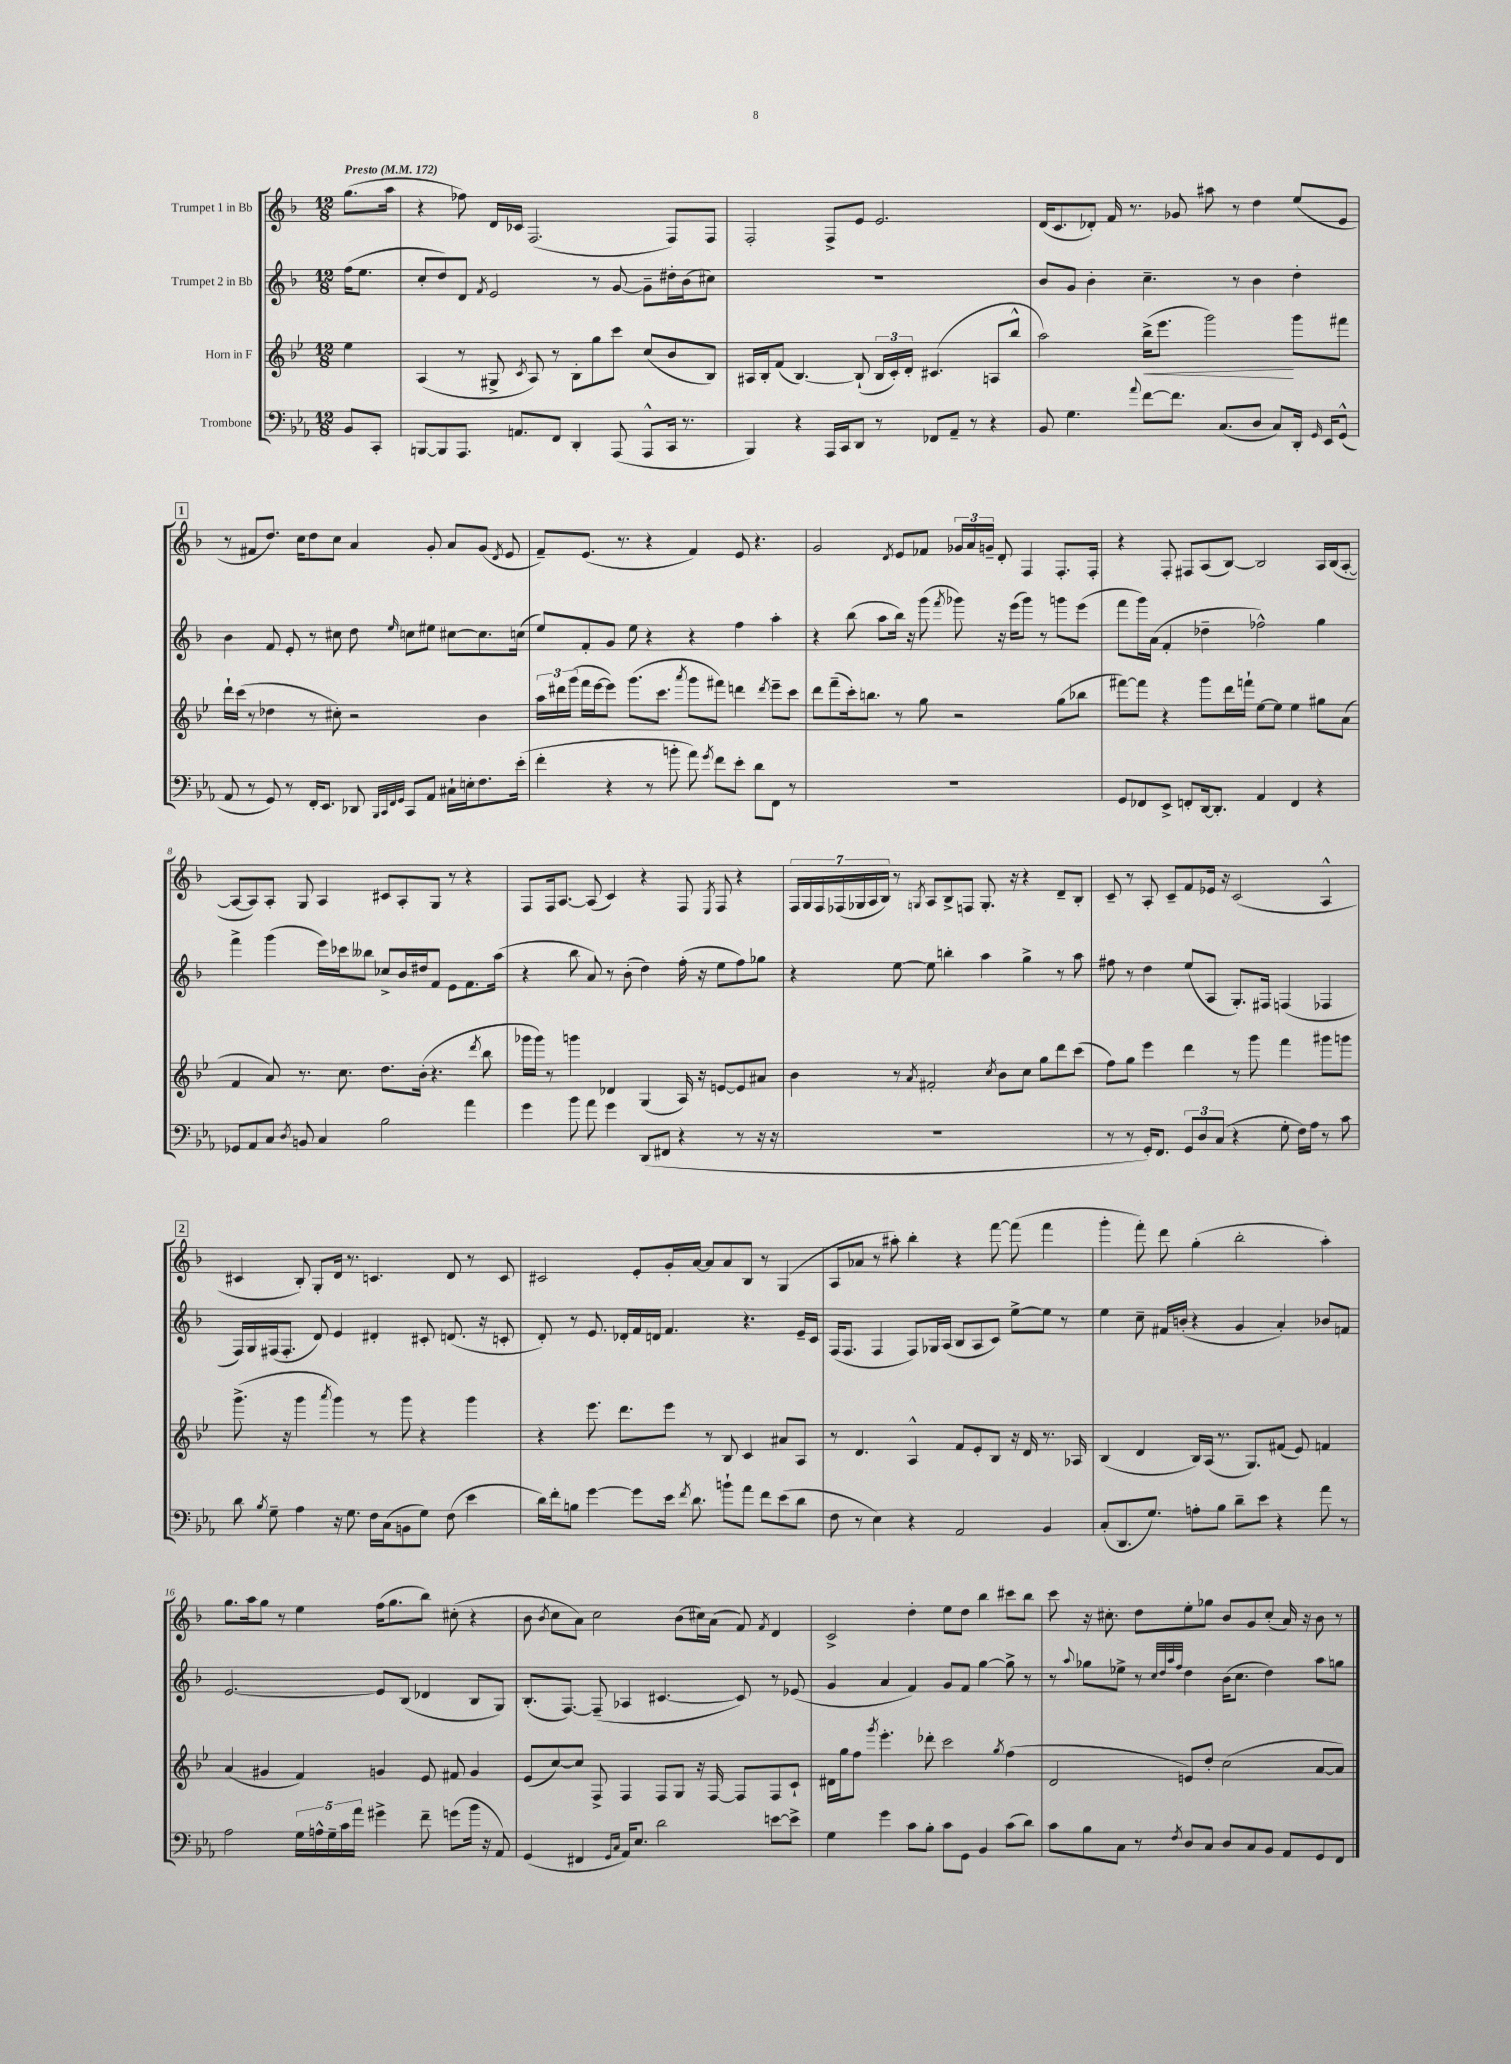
<<
\new StaffGroup <<
\new Staff = "s0" \with { instrumentName = "Trumpet 1 in Bb" } {
    \clef treble \key f \major \numericTimeSignature \time 12/8 \partial 4 \tempo "Presto" 4 = 172
    \autoBeamOff g''8.[( a''16] |
    r4 fes''8) d'16[ ces'16] f2.( f8[) f8] |
    f2-. f8[-> e'8] e'2. |
    d'16[( c'8. des'8]-.) f'16 r8. ges'8 ais''8 r8 d''4 e''8[( e'8] |
    \mark \markup { \box "1" } r8 fis'8[ d''8.]) c''16[ d''8 c''8] a'4 g'8-. a'8[ g'8]( \acciaccatura { d'8 } e'8 |
    f'8[--) e'8.]( r8. r4 f'4) e'8 r4. |
    g'2 \acciaccatura { d'8 } e'8[ fes'8] \tuplet 3/2 { ges'16[ a'16 g'16]-- } d'8-. f4 f8.[-. f16]-. |
    r4 f8-. fis8[ a8( bes8]~) bes2 a16[ bes16( a8]~-. |
    a8[~ a8) a8]-. g8 a4 cis'8[ a8-. g8] r8 r4 |
    f8[ f16 a8.]~ a8( c'4) r4 f8 \acciaccatura { e8 } f8 r4 |
    \tuplet 7/4 { f16[ g16 f16 fes16( ges16 a16 bes16]) } r8 \acciaccatura { g8 } a8[ bes8-> f8] g8.-. r16 r4 d'8[-- bes8]-. |
    c'8-- r8 a8-. c'8[-- f'8 ees'16] r16 c'2( a4-^ |
    \mark \markup { \box "2" } cis'4 bes8-.) g8[-. d'16] r8. c'4. d'8 r8 c'8 |
    cis'2 e'8[-. g'16-. a'16]~ a'8[ a'8 bes8] r8 g4( |
    a8[ aes'8] r8 ais''8-.) bes''4-. r4 f'''8~ f'''8( f'''4 |
    g'''4-. f'''8-.) d'''8 g''4-.( bes''2-. a''4-.) |
    g''8.[ a''16 g''8] r8 e''4 f''16[( g''8. bes''8]) cis''8-.( r4 |
    bes'8 \acciaccatura { bes'8 } c''8[ a'8]) c''2 bes'8[( cis''16) a'16]( f'8) \acciaccatura { f'8 } d'4 |
    c'2-> d''4-. e''8[ d''8] bes''4 cis'''8[ bes''8] |
    c'''8 r16 cis''8.-. d''8[ e''8-. ges''8] bes'8[ g'8 cis''8]-.( a'16) r16 bes'8 r8 \bar "|." |
}
\new Staff = "s1" \with { instrumentName = "Trumpet 2 in Bb" } {
    \clef treble \key f \major \numericTimeSignature \time 12/8 \partial 4
    \autoBeamOff f''16[( e''8.] |
    c''8[-. d''8) d'8] \acciaccatura { f'8 } e'2 r8 g'8~ g'8[-- dis''16-. bes'16( cis''8]) |
    R1. |
    bes'8[ g'8] bes'4-. c''4.-- r8 bes'4 d''4-. |
    \mark \markup { \box "1" } bes'4 f'8 e'8-. r8 cis''8 d''8 \grace { e''16 } c''8[ eis''8] cis''8[~ cis''8. c''16]( |
    e''8[) f'8-. g'8] e''8 r4 r4 f''4 a''4-. |
    r4 bes''8( a''8[ bes''16]) r16 g'''8( \acciaccatura { f'''8 } ges'''8) r16 e'''16[( ges'''8]) r8 g'''8[ e'''8]( |
    f'''8[ g'''16) a'16]( f'4-. des''4-- fes''2-^) g''4 |
    f'''4-> g'''4( e'''16[) ces'''16 beses''8] ces''8[-> bes'16 dis''16 f'8] e'8[ f'8. a''16]( |
    r4 bes''8 a'8) r8 bes'8-.( d''4) f''16-.( r16 e''8[ f''8) ges''8] |
    r4 e''8~ e''8 b''4-. a''4 g''4-> r8 a''8 |
    fis''8 r8 d''4 e''8[( a8] g8.[-.) fis16] f4( fes4 |
    \mark \markup { \box "2" } f16[) g16 fis16( fis8.]-. d'8) e'4 dis'4-. cis'8-. d'8.( r16 c'8-. |
    d'8-.) r8 e'8. des'16[-. f'16 d'16] f'4. r4. e'16[-- c'16] |
    f16[( f8.] f4 f8[) ges16 a16]( bes8[ a8 c'8]) e''8[~-> e''8] r8 |
    e''4 c''8-- fis'16[ b'16]-.( r4 g'4 a'4-.) bes'8[ f'8] |
    e'2.~ e'8[ bes8]( des'4 bes8[ g8]) |
    bes8.[-.( f8.]~) f8--( aes4 cis'4.~ cis'8) r8 ees'8( |
    g'4 a'4 f'4) g'8[ f'8] g''4~ g''8-> r8 |
    r8 \appoggiatura { a''8 } ges''8[ ees''8]-> r8 \grace { c''32[ d''32 a''32 f''32] } d''4 bes'16[( c''8.] d''4) a''8[ g''8] \bar "|." |
}
\new Staff = "s2" \with { instrumentName = "Horn in F" } {
    \clef treble \key bes \major \numericTimeSignature \time 12/8 \partial 4
    \autoBeamOff ees''4 |
    a4( r8 gis8-> \acciaccatura { c'8 } a8) r8 bes8[-. g''8 c'''8] c''8[( bes'8 bes8]) |
    ais16[ bes16-. f'8]( bes4.~) bes8-!( \tuplet 3/2 { bes16[ c'16-.) d'16]-. } cis'4.( a8[ bes''8]-^ |
    a''2) bes''16[->\<( ees'''8.] g'''2\!) g'''8[ fis'''8] |
    \mark \markup { \box "1" } d'''16[-! c'''16]( r8 des''4 r8 cis''8-.) r2 bes'4 |
    \tuplet 3/2 { a''16[ dis'''16 g'''16]( } f'''16[ ees'''16~ ees'''8]) g'''8.[( c'''8.] \acciaccatura { a'''8 } g'''8[ fis'''8]) d'''4 \acciaccatura { d'''8 } ees'''8[-- c'''8] |
    d'''8[ f'''8--( c'''16-.) b''8.] r8 g''8 r2 g''8[( bes''8] |
    fis'''8[~) fis'''8] r4 g'''8[ d'''16 f'''16]-! ees''8[~ ees''8] ees''4 gis''8[ a'8]( |
    f'4 a'8) r8. c''8. d''8.[ bes'16]-.( r4. \acciaccatura { d'''8 } bes''8 |
    ges'''16[ ges'''16]) r8 g'''4 des'4 g4( a16) r16 e'8[~ e'8 ais'8] |
    bes'4 r8 \acciaccatura { a'8 } fis'2-. \acciaccatura { c''8 } bes'8[ c''8] g''8[ d'''8 c'''8]( |
    f''8[) g''8] ees'''4 d'''4 r8 g'''8 f'''4 gis'''8[ g'''8] |
    \mark \markup { \box "2" } g'''8.->( r16 g'''4 \acciaccatura { a'''8 } g'''4) r8 g'''8 r4 g'''4 |
    r4 ees'''8. d'''8.[ ees'''8] r8 bes8 c'4 ais'8[ a8] |
    r8 d'4. a4-^ f'8[ ees'8-. bes8] r16 d'16 r8. aes16 |
    bes4( d'4 bes16[) a16]( r8. g8.[) fis'8]( ees'8) f'4 |
    a'4( gis'4 f'4) g'4 ees'8 fis'8 g'4 |
    ees'8[( c''8~) c''8] f8-> f4 f8[ g8] r16 f16~ f8[ f8 c'8]-! |
    dis'16[ g''16 f''8] \acciaccatura { g'''8 } ees'''4.-. des'''8-. c'''2 \acciaccatura { g''8 } f''4( |
    d'2 e'8[) d''8]-. c''2( a'8[~ a'8]) \bar "|." |
}
\new Staff = "s3" \with { instrumentName = "Trombone" } {
    \clef bass \key ees \major \numericTimeSignature \time 12/8 \partial 4
    \autoBeamOff bes,8[ c,8]-. |
    b,,8[~ b,,8 aes,,8.] a,8.[ f,8] d,4-. aes,,8( aes,,8[-^ c,16] r8. |
    bes,,4) r4 aes,,16[ c,16 d,8] r8 fes,8[ aes,8]-- r8 r4 |
    bes,8 g4. \appoggiatura { aes'8 } f'8[~ f'8.] c8.[( d8] c8[) d,16]-. \grace { g,16 } ees,16[ g,8]-^( |
    \mark \markup { \box "1" } aes,8 r8 g,8) r8 f,16[-. ees,8.] des,8 \grace { bes,,32[ c,32 f,32 g,32] } c,8[ aes,8] cis16[-! e16-. f8. ees'16]-.( |
    f'4-. r4 r8 b'8-. aes'8) \acciaccatura { g'8 } f'8[ ees'8]-. d'8[ f,8] r8 |
    R1. |
    g,8[ fes,8 ees,8]-> f,8[-. d,16~ d,8.]-. aes,4 f,4 r4 |
    ges,8[ aes,8 c8] \acciaccatura { d8 } b,8 c4 bes2 aes'4 |
    g'4 bes'8 aes'8 g'4 d,8[( fis,8] r4 r8 r16 r16 |
    R1. |
    r8 r8 g,16[-.) f,8.] \tuplet 3/2 { g,8[ d8 c8]( } r4 g8-. f16[) aes16] r8 c'8 |
    \mark \markup { \box "2" } d'8 \acciaccatura { bes8 } g8-- aes4 r16 g8. f16[ c16( b,8 g8]) f8( ees'4 |
    d'16[) f'16-. b8] g'4~ g'8[ ees'16] \acciaccatura { f'8 } d'8. b'8[-! aes'8] f'8[ ees'8( d'8] |
    f8 r8 ees4) r4 aes,2 bes,4 |
    c8[-.( d,8. g8.]) a8[-. bes8] d'8[-- ees'8] r4 aes'8 r8 |
    aes2 \tuplet 5/4 { g16[ a16-^ g16-- c'16 aes'16] } gis'4-> f'8-- g'8[( bes'16] r16 aes,8) |
    g,4( fis,4 \grace { g,16[ c16] } aes,16[) ees8.] d'2 e'8[~ e'8]-> |
    g4 g'4 c'8[ bes8]-. c'8[ g,8] bes,4 c'8[( d'8]) |
    c'8[ bes8 c8] r8 \acciaccatura { f8 } d8[ c8] d8[ c8 bes,8] aes,8[ g,8 f,8] \bar "|." |
}
>>
>>
